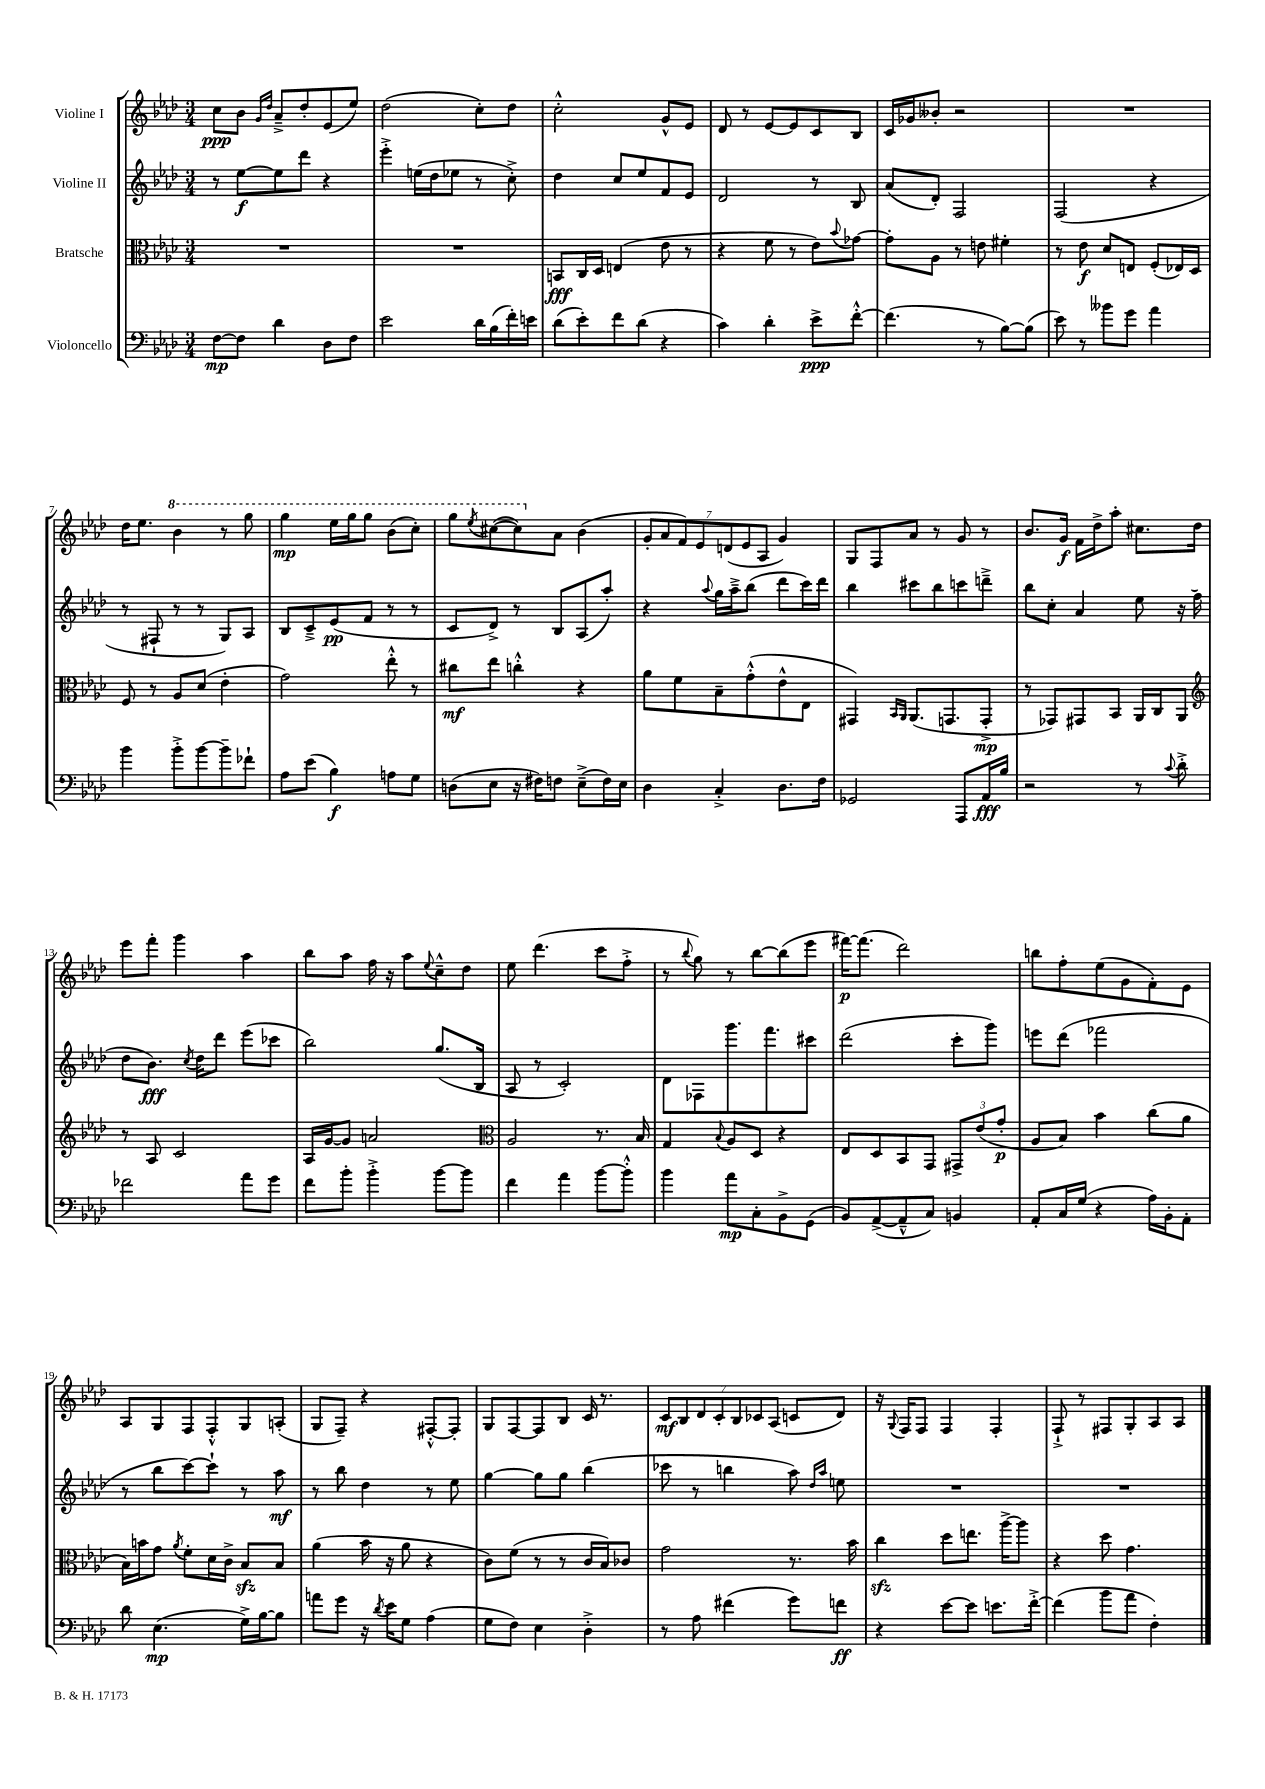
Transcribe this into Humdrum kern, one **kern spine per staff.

**kern	**dynam	**kern	**dynam	**kern	**dynam	**kern	**dynam
*part4	*part4	*part3	*part3	*part2	*part2	*part1	*part1
*staff4	*staff4	*staff3	*staff3	*staff2	*staff2	*staff1	*staff1
*I"Violoncello	*	*I"Bratsche	*	*I"Violine II	*	*I"Violine I	*
*clefF4	*	*clefC3	*	*clefG2	*	*clefG2	*
*k[b-e-a-d-]	*	*k[b-e-a-d-]	*	*k[b-e-a-d-]	*	*k[b-e-a-d-]	*
*M3/4	*	*M3/4	*	*M3/4	*	*M3/4	*
=1	=1	=1	=1	=1	=1	=1	=1
[8F\L	mp	2.r	.	8r	.	8cc\L	ppp
8F\J]	.	.	.	[8ee-\L	f	8b-\J	.
.	.	.	.	.	.	16qqg/LL	.
.	.	.	.	.	.	16qqdd-/JJ	.
4d-\	.	.	.	8ee-\]	.	8a-~^/L	.
.	.	.	.	8ddd-\J	.	8dd-'/	.
8D-\L	.	.	.	4r	.	(8e-/	.
8F\J	.	.	.	.	.	8ee-/J)	.
=2	=2	=2	=2	=2	=2	=2	=2
2e-\	.	2.r	.	4eee-'^\	.	(2dd-\	.
.	.	.	.	(16een\LL	.	.	.
.	.	.	.	16dd-\J	.	.	.
.	.	.	.	8ee-X\J	.	.	.
16d-\LL	.	.	.	8r	.	8cc'\L)	.
(16B-\	.	.	.	.	.	.	.
16f'\)	.	.	.	8cc'^\)	.	8dd-\J	.
16en\JJ	.	.	.	.	.	.	.
=3	=3	=3	=3	=3	=3	=3	=3
(8d-\L	.	8BBn/L	fff	4dd-\	.	2cc'^^\	.
8e-'\)	.	16C/L	.	.	.	.	.
.	.	16D-/JJ	.	.	.	.	.
8f\	.	(4En/	.	8cc/L	.	.	.
(8d-\J	.	.	.	8ee-/	.	.	.
4r	.	8e-\	.	8f/	.	8g^^/L	.
.	.	8r	.	8e-/J	.	8e-/J	.
=4	=4	=4	=4	=4	=4	=4	=4
4c\)	.	4r	.	2d-/	.	8d-/	.
.	.	.	.	.	.	8r	.
4d-'\	.	8f\	.	.	.	[8e-/L	.
.	.	8r	.	.	.	8e-/]	.
8e-^\L	ppp	8e-\L)	.	8r	.	8c/	.
.	.	8qqb-/	.	.	.	.	.
[8f'^^\J	.	[8g-X\J	.	8B-/	.	8B-/J	.
=5	=5	=5	=5	=5	=5	=5	=5
(4.f\]	.	8g-'\L]	.	(8a-/L	.	16c/LL	.
.	.	.	.	.	.	16g-X/J	.
.	.	8A-\J	.	8d-'/J)	.	8b--X'/J	.
.	.	8r	.	2F/	.	2r	.
8r	.	8en\	.	.	.	.	.
[8B-\L)	.	4f#X'\	.	.	.	.	.
(8B-\J]	.	.	.	.	.	.	.
=6	=6	=6	=6	=6	=6	=6	=6
8e-\)	.	8r	.	(2F/	.	2.r	.
8r	.	8e-\	f	.	.	.	.
8b--X\L	.	8d-/L	.	.	.	.	.
8g\J	.	8En/J	.	.	.	.	.
4a-\	.	(8F'/L	.	4r	.	.	.
.	.	16E-X/L)	.	.	.	.	.
.	.	16D-/JJ	.	.	.	.	.
!!LO:LB:g=z
=7	=7	=7	=7	=7	=7	=7	=7
4b-\	.	8F/	.	8r	.	16dd-\KL	.
.	.	.	.	.	.	8.ee-\J	.
.	.	8r	.	8F#X`/	.	.	.
*	*	*	*	*	*	*8va	*
8b-'^\L	.	8A-/L	.	8r	.	4bb-\	.
[8b-\	.	(8d-/J	.	8r	.	.	.
8b-~\]	.	4e-'\	.	8G/L)	.	8r	.
8f-X`\J	.	.	.	8A-/J	.	8ggg\	.
=8	=8	=8	=8	=8	=8	=8	=8
8A-\L	.	2g\)	.	8B-/L	.	4ggg\	mp
(8e-\J	.	.	.	8c~^/	.	.	.
4B-\)	f	.	.	(8e-/	pp	16eee-\LL	.
.	.	.	.	.	.	16ggg\J	.
.	.	.	.	8f/J	.	8ggg\J	.
8An\L	.	8ee-'^^\	.	8r	.	(8bb-\L	.
8G\J	.	8r	.	8r	.	8ccc'\J)	.
=9	=9	=9	=9	=9	=9	=9	=9
(8Dn\L	.	8cc#X\L	mf	8c/L	.	8ggg\L	.
.	.	.	.	.	.	8qeee-/	.
8E-\J	.	8ee-\J	.	8d-^/J)	.	([8ccc#X\	.
16r	.	4ccn'^^\	.	8r	.	8ccc#\])	.
16F#X\KL)	.	.	.	.	.	.	.
*	*	*	*	*	*	*X8va	*
8Fn\J	.	.	.	8B-/L	.	8a-\J	.
(8E-~^\L	.	4r	.	(8A-/	.	(4b-\	.
16F\L)	.	.	.	8aa-'/J)	.	.	.
16E-\JJ	.	.	.	.	.	.	.
=10	=10	=10	=10	=10	=10	=10	=10
4D-\	.	8a-\L	.	4r	.	14g'/L	.
.	.	.	.	.	.	14a-/	.
.	.	8f\	.	.	.	.	.
.	.	.	.	.	.	14f/)	.
.	.	.	.	.	.	14e-/	.
.	.	.	.	8qqaa-/	.	.	.
4C'^/	.	8B-~\	.	16gg\LL	.	.	.
.	.	.	.	.	.	(14dn/	.
.	.	.	.	16aa-~^\J	.	.	.
.	.	.	.	.	.	14e-/	.
.	.	(8g'^^\	.	(8bb-\J	.	.	.
.	.	.	.	.	.	14A-/J	.
8.D-\L	.	8e-^^\	.	8ddd-\L	.	4g/)	.
.	.	8E-\J	.	16ccc\L)	.	.	.
16F\Jk	.	.	.	16ddd-\JJ	.	.	.
=11	=11	=11	=11	=11	=11	=11	=11
2GG-X/	.	4GG#X/)	.	4bb-\	.	8G/L	.
.	.	.	.	.	.	8F/	.
.	.	16qqBB-/LL	.	.	.	.	.
.	.	16qqAA-/JJ	.	.	.	.	.
.	.	(8.AA-/L	.	8ccc#X\L	.	8a-/J	.
.	.	.	.	8bb-\	.	8r	.
.	.	8.GGn/	.	.	.	.	.
8AAA-/L	.	.	.	8cccn\	.	8g/	.
16AA-/L	fff	8GG'^/J	mp	8dddn~^\J	.	8r	.
16B-/JJ	.	.	.	.	.	.	.
=12	=12	=12	=12	=12	=12	=12	=12
2r	.	8r	.	8bb-\L	.	8.b-/L	.
.	.	8GG-X/L)	.	8cc'\J	.	.	.
.	.	.	.	.	.	16g/Jk	f
.	.	8GG#X/	.	4a-/	.	16f\LL	.
.	.	.	.	.	.	16dd-^\J	.
.	.	8BB-/J	.	.	.	8aa-'\J	.
8r	.	16AA-/LL	.	8ee-\	.	8.cc#X\L	.
.	.	16C/J	.	.	.	.	.
8qqc/	.	.	.	.	.	.	.
8d-'^\	.	8AA-/J	.	16r	.	.	.
.	.	.	.	(16ff\	.	16dd-\Jk	.
!!LO:LB:g=z
=13	=13	=13	=13	=13	=13	=13	=13
*	*	*clefG2	*	*	*	*	*
2f-X\	.	8r	.	8dd-\L	.	8eee-\L	.
.	.	8A-/	.	8.b-\J)	fff	8fff'\J	.
.	.	2c/	.	.	.	4ggg\	.
.	.	.	.	8qcc/	.	.	.
.	.	.	.	16dd-\KL	.	.	.
.	.	.	.	8ddd-\J	.	.	.
8a-\L	.	.	.	(8eee-\L	.	4aa-\	.
8g\J	.	.	.	8ccc-X\J	.	.	.
=14	=14	=14	=14	=14	=14	=14	=14
8f\L	.	16A-/LL	.	2bb-\)	.	8bb-\L	.
.	.	[16g/J	.	.	.	.	.
8b-'\J	.	8g/J]	.	.	.	8aa-\J	.
4b-'^\	.	2an/	.	.	.	16ff\	.
.	.	.	.	.	.	16r	.
.	.	.	.	.	.	8aa-\L	.
.	.	.	.	.	.	8qqee-/	.
[8b-\L	.	.	.	(8.gg/L	.	8cc~^^\	.
8b-\J]	.	.	.	.	.	8dd-\J	.
.	.	.	.	16B-/Jk	.	.	.
=15	=15	=15	=15	=15	=15	=15	=15
*	*	*clefC3	*	*	*	*	*
4f\	.	2A-/	.	8A-/	.	8ee-\	.
.	.	.	.	8r	.	(4.ddd-\	.
4a-\	.	.	.	2c'/)	.	.	.
[8b-\L	.	8.r	.	.	.	8ccc\L	.
8b-'^^\J]	.	.	.	.	.	8ff'^\J	.
.	.	16B-/	.	.	.	.	.
=16	=16	=16	=16	=16	=16	=16	=16
4b-\	.	4G/	.	8d-\L	.	8r	.
.	.	.	.	.	.	8qqbb-/	.
.	.	.	.	8F-X\	.	8gg\)	.
.	.	8qqB-/	.	.	.	.	.
8a-\L	mp	8A-/L	.	8.ggg\	.	8r	.
8C'\	.	8D-/J	.	.	.	[8bb-\L	.
.	.	.	.	8.fff\	.	.	.
8BB-^\	.	4r	.	.	.	(8bb-\]	.
(8GG\J	.	.	.	8ccc#X\J	.	8eee-\J	.
=17	=17	=17	=17	=17	=17	=17	=17
8BB-/L)	.	8E-/L	.	(2ddd-\	.	[16fff#X\KL)	p
.	.	.	.	.	.	(8.fff#\J]	.
([8AA-^/	.	8D-/	.	.	.	.	.
8AA-~^^/]	.	8BB-/	.	.	.	2ddd-\)	.
8C/J)	.	8GG/J	.	.	.	.	.
4BBn/	.	12GG#X^/L	.	8ccc'\L	.	.	.
.	.	(12e-/	.	.	.	.	.
.	.	.	.	8ggg\J)	.	.	.
.	.	12g'/J	p	.	.	.	.
=18	=18	=18	=18	=18	=18	=18	=18
8AA-'/L	.	8A-/L	.	8eeen\L	.	8bbn\L	.
16C/L	.	8B-/J)	.	(8ddd-\J	.	8ff'\	.
(16G/JJ	.	.	.	.	.	.	.
4r	.	4b-\	.	2fff-X\	.	(8ee-\	.
.	.	.	.	.	.	8g\	.
16A-\LL)	.	(8cc\L	.	.	.	8f'\)	.
16BB-'\J	.	.	.	.	.	.	.
8AA-'\J	.	8a-\J	.	.	.	8e-\J	.
!!LO:LB:g=z
=19	=19	=19	=19	=19	=19	=19	=19
8d-\	.	16B-\LL)	.	8r	.	8A-/L	.
.	.	16bn\J	.	.	.	.	.
(4.E-\	mp	8g\J	.	8bb-\L	.	8G/	.
.	.	8qa-/	.	.	.	.	.
.	.	8f'\L	.	[8ccc\)	.	8F/	.
.	.	16d-\L	.	8ccc`\J]	.	8F'^^/	.
.	.	16c^\JJ	.	.	.	.	.
16G^\LL)	.	8B-zz/L	.	8r	.	8G/	.
[16B-\J	.	.	.	.	.	.	.
8B-\J]	.	8B-/J	.	8aa-\	mf	(8An'/J	.
=20	=20	=20	=20	=20	=20	=20	=20
8an\L	.	(4a-\	.	8r	.	8G/L	.
8g\J	.	.	.	8bb-\	.	8F~/J)	.
16r	.	16b-\	.	4dd-\	.	4r	.
8qd-/	.	.	.	.	.	.	.
16e-\KL	.	16r	.	.	.	.	.
8G\J	.	8a-\	.	.	.	.	.
(4A-\	.	4r	.	8r	.	[8F#X'^^/L	.
.	.	.	.	8ee-\	.	8F#'/J]	.
=21	=21	=21	=21	=21	=21	=21	=21
8G\L	.	8c\L)	.	[4gg\	.	8G/L	.
8F\J)	.	(8f\J	.	.	.	[8F/	.
4E-\	.	8r	.	8gg\L]	.	8F/]	.
.	.	8r	.	8gg\J	.	8B-/J	.
4D-'^\	.	16c/LL	.	(4bb-\	.	16c/	.
.	.	16B-/J)	.	.	.	8.r	.
.	.	8c-X/J	.	.	.	.	.
=22	=22	=22	=22	=22	=22	=22	=22
8r	.	2g\	.	8ccc-X\	.	14c/L	mf
.	.	.	.	.	.	14B-/	.
8A-\	.	.	.	8r	.	.	.
.	.	.	.	.	.	14d-/	.
.	.	.	.	.	.	14c'/	.
(4f#X\	.	.	.	4bbn\	.	.	.
.	.	.	.	.	.	14B-/	.
.	.	.	.	.	.	14c-X/	.
.	.	.	.	.	.	(14A-/J	.
8g\L)	.	8.r	.	8aa-\)	.	8cn/L	.
.	.	.	.	16qqdd-/LL	.	.	.
.	.	.	.	16qqaa-/JJ	.	.	.
8fn\J	ff	.	.	8een\	.	8d-/J)	.
.	.	16b-\	.	.	.	.	.
=23	=23	=23	=23	=23	=23	=23	=23
4r	.	4cczz\	.	2.r	.	16r	.
.	.	.	.	.	.	8qqG/	.
.	.	.	.	.	.	16F/KL	.
.	.	.	.	.	.	8F/J	.
[8e-\L	.	8dd-\L	.	.	.	4F/	.
8e-\J]	.	8.een\J	.	.	.	.	.
8.en\L	.	.	.	.	.	4F'/	.
.	.	[16aa-^\KL	.	.	.	.	.
.	.	8aa-\J]	.	.	.	.	.
[16f'^\Jk	.	.	.	.	.	.	.
=24	=24	=24	=24	=24	=24	=24	=24
(4f\]	.	4r	.	2.r	.	8F`^/	.
.	.	.	.	.	.	8r	.
8b-\L	.	8dd-\	.	.	.	8F#X/L	.
8a-\J	.	4.g\	.	.	.	8G'/	.
4F'\)	.	.	.	.	.	8A-/	.
.	.	.	.	.	.	8A-/J	.
==	==	==	==	==	==	==	==
*-	*-	*-	*-	*-	*-	*-	*-
